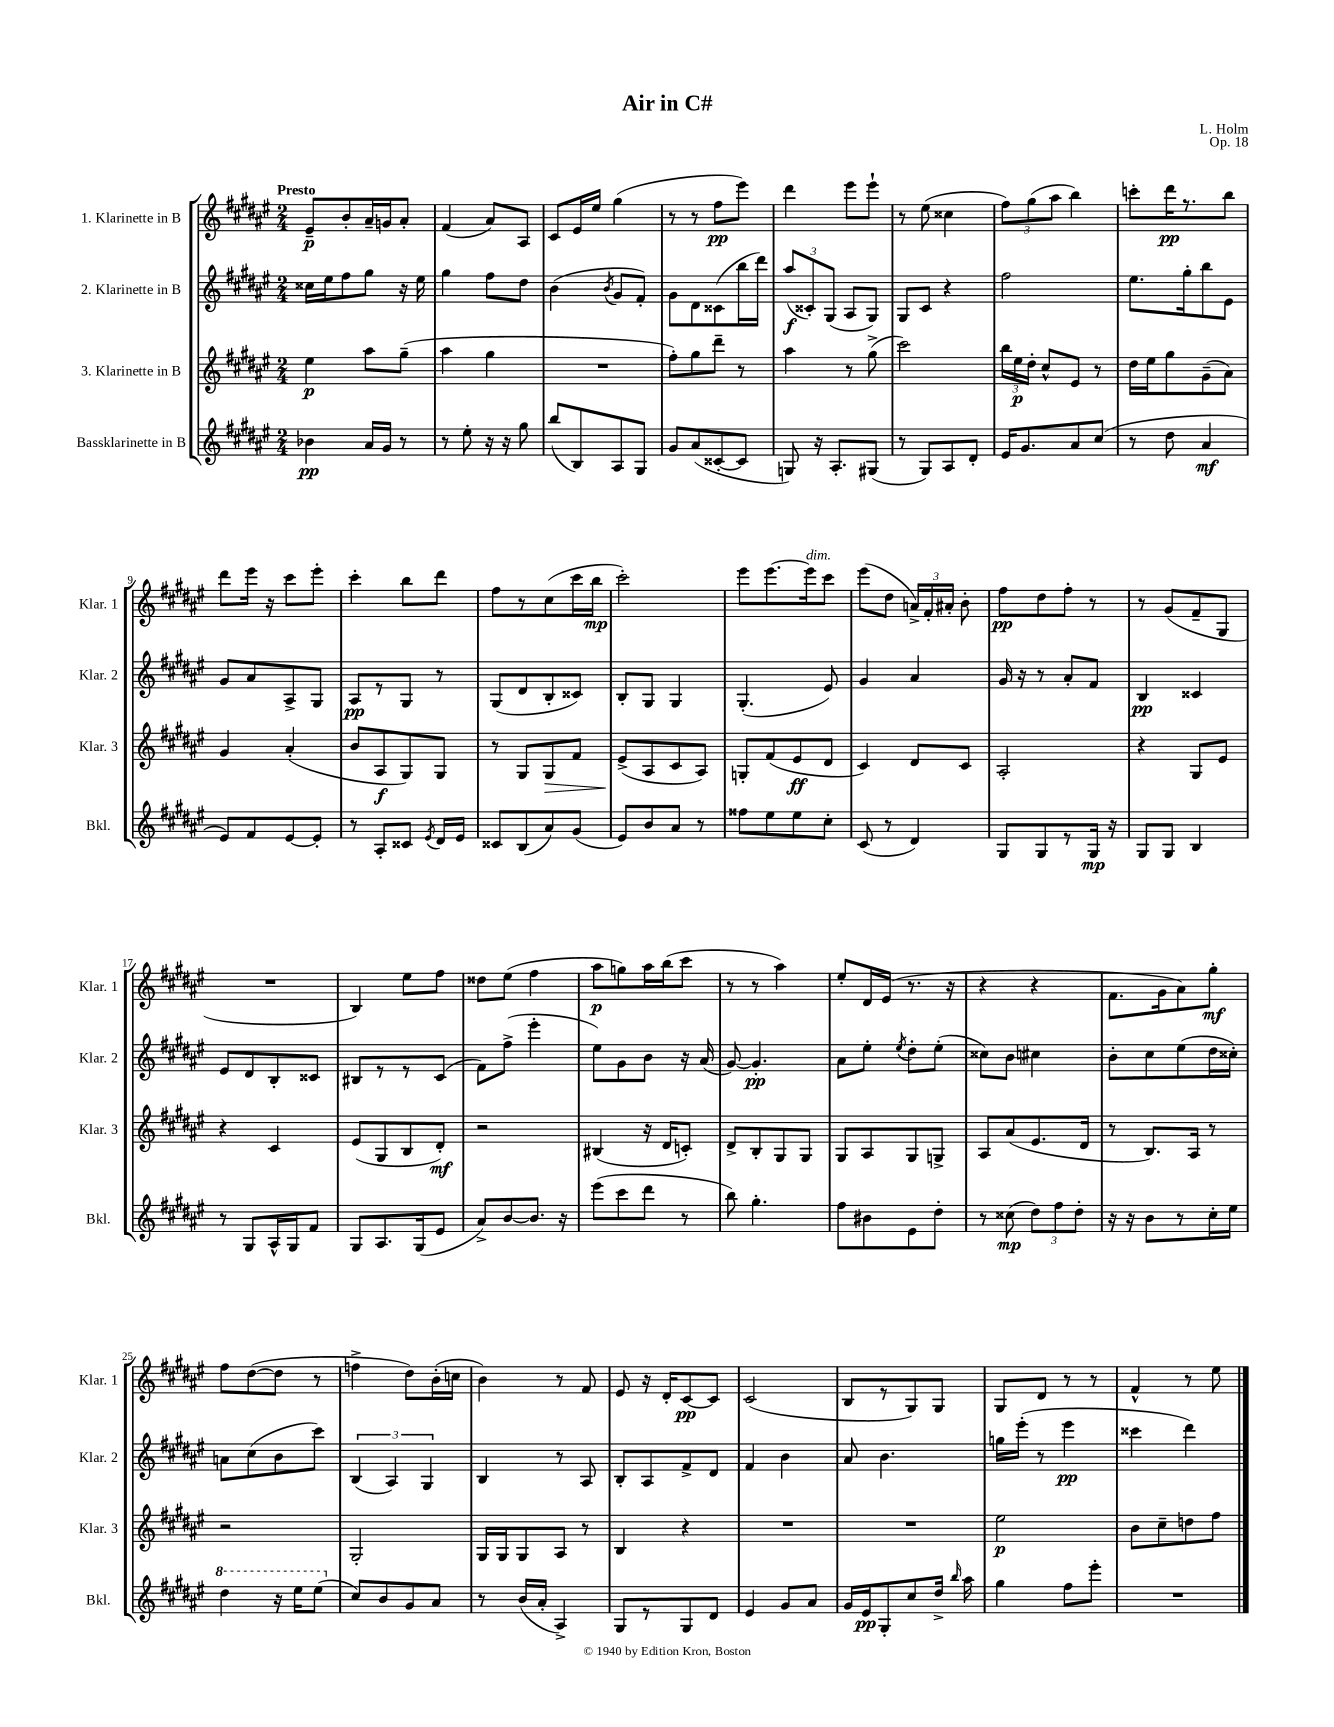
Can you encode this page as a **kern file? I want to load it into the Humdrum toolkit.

**kern	**kern	**kern	**kern
*staff4	*staff3	*staff2	*staff1
*clefG2	*clefG2	*clefG2	*clefG2
*k[f#c#g#d#a#e#]	*k[f#c#g#d#a#e#]	*k[f#c#g#d#a#e#]	*k[f#c#g#d#a#e#]
*M2/4	*M2/4	*M2/4	*M2/4
4b-\	4ee#\	16cc##\LL	8e#~/L
.	.	16ee#\J	.
.	.	8ff#\	8b'/
16a#/LL	8aa#\L	8gg#\J	16a#~/L
16g#/JJ	.	.	16g/J
8r	(8gg#~\J	16r	8a#'/J
.	.	16ee#\	.
=	=	=	=
8r	4aa#\	4gg#\	(4f#/
8ee#'\	.	.	.
16r	4gg#\	8ff#\L	8a#/L)
16r	.	.	.
8gg#\	.	8dd#\J	8A#/J
=	=	=	=
(8bb/L	2r	(4b\	8c#/L
8B/)	.	.	16e#/L
.	.	.	16ee#/JJ
.	.	8qb/	.
8A#/	.	8g#/L	(4gg#\
8G#/J	.	8f#'/J)	.
=	=	=	=
8g#/L	8ff#'\L)	8g#\L	8r
(8a#/	8gg#\	8d#\	8r
[8c##'/	8ddd#~\J	(8c##\	8ff#\L
8c##/]J	8r	16bb\L	8eee#\J)
.	.	16ddd#\JJ)	.
=	=	=	=
8G/)	4aa#\	(12aa#/L	4ddd#\
.	.	12c##'/)	.
16r	.	.	.
.	.	(12G#/J	.
8.A#'/L	.	.	.
.	8r	8A#/L	8eee#\L
(8G#/J	(8gg#^\	8G#/J)	8eee#`\J
=	=	=	=
8r	2ccc#\)	8G#/L	8r
8G#/L)	.	8c#/J	(8ee#\
8A#/	.	4r	4cc##\
8d#'/J	.	.	.
=	=	=	=
16e#/LK	24bb\LL	2ff#\	12ff#\L)
.	24ee#\	.	.
8.g#/	.	.	.
.	24dd#'\JJ	.	(12gg#\
.	8cc#^^/L	.	.
.	.	.	12aa#\J
8a#/	8e#/J	.	4bb\)
(8cc#/J	8r	.	.
=	=	=	=
8r	16dd#\LL	8.ee#\L	8ccc'\L
.	16ee#\J	.	.
8dd#\	8gg#\	.	16ddd#\K
.	.	16gg#'\k	8.r
4a#/	(8g#~\	8bb\	.
.	8a#\J)	8e#\J	8bb\J
=	=	=	=
8e#/L)	4g#/	8g#/L	8ddd#\L
8f#/	.	8a#/	16eee#\Jk
.	.	.	16r
[8e#/	(4a#'/	8A#^/	8ccc#\L
8e#'/]J	.	8G#/J	8eee#'\J
=	=	=	=
8r	8b/L	8A#/L	4ccc#'\
8A#'/L	8A#/	8r	.
8c##/J	8G#/)	8G#/J	8bb\L
8qe#/	.	.	.
16d#/LL	8G#/J	8r	8ddd#\J
16e#/JJ	.	.	.
=	=	=	=
8c##/L	8r	(8G#/L	8ff#\L
(8B/	8G#/L	8d#/	8r
8a#/)	8G#/	8B'/	(8cc#\
(8g#/J	8f#/J	8c##/J)	16ccc#\L
.	.	.	16bb\JJ
=	=	=	=
8e#/L)	(8e#^/L	8B'/L	2ccc#'\)
8b/	8A#/	8G#/J	.
8a#/J	8c#/	4G#/	.
8r	8A#/J)	.	.
=	=	=	=
8ff##\L	8G'/L	(4.G#'/	8eee#\L
8ee#\	(8f#/	.	[8.eee#\
8ee#\	8e#/	.	.
.	.	.	16eee#\]k
8cc#'\J	8d#/J	8e#/)	8ccc#\J
=	=	=	=
(8c#/	4c#/)	4g#/	(8eee#\L
8r	.	.	8dd#\J
4d#/)	8d#/L	4a#/	24a^/LL)
.	.	.	24f#'/
.	.	.	24a#'/JJ
.	8c#/J	.	8b'\
=	=	=	=
8G#/L	2A#'/	16g#/	8ff#\L
.	.	16r	.
8G#/	.	8r	8dd#\
8r	.	8a#'/L	8ff#'\J
16G#/Jk	.	8f#/J	8r
16r	.	.	.
=	=	=	=
8G#/L	4r	4B/	8r
8G#/J	.	.	(8g#/L
4B/	8G#/L	4c##/	8f#~/
.	8e#/J	.	8G#/J
=	=	=	=
8r	4r	8e#/L	2r
8G#/L	.	8d#/	.
16A#^^/L	4c#/	8B'/	.
16G#/J	.	.	.
8f#/J	.	8c##/J	.
=	=	=	=
8G#/L	(8e#/L	8B#/L	4B/)
8.A#/	8G#/	8r	.
.	8B/	8r	8ee#\L
(16G#/k	.	.	.
8e#/J	8d#'/J)	(8c#/J	8ff#\J
=	=	=	=
8a#^/L)	2r	8f#\L)	8dd##\L
[8b/	.	(8ff#^\J	(8ee#\J
8.b/]J	.	4eee#'\	4ff#\
16r	.	.	.
=	=	=	=
(8eee#\L	(4B#/	8ee#\L)	8aa#\L
8ccc#\	.	8g#\	8gg\)
8ddd#\J	16r	8b\J	16aa#\L
.	16d#/LK	.	(16bb\J
8r	8c'/J)	16r	8ccc#\J
.	.	(16a#/	.
=	=	=	=
8bb\)	8d#^/L	[8g#/)	8r
4.gg#'\	8B'/	4.g#'/]	8r
.	8G#/	.	4aa#\)
.	8G#/J	.	.
=	=	=	=
8ff#\L	8G#/L	8a#\L	8ee#'/L
8b#\	8A#/	8ee#'\J	16d#/L
.	.	.	(16e#/JJ
.	.	8qee#/	.
8e#\	8G#/	8dd#'\L	8.r
8dd#'\J	8G^/J	(8ee#'\J	.
.	.	.	16r
=	=	=	=
8r	8A#/L	8cc##\L)	4r
(8cc##\	(8a#/	8b\J	.
12dd#\L)	8.e#/	4cc#\	4r
12ff#\	.	.	.
12dd#'\J	.	.	.
.	16d#/Jk	.	.
=	=	=	=
16r	8r	8b'\L	8.f#\L
16r	.	.	.
8b\L	8.B/L)	8cc#\	.
.	.	.	16g#\k
8r	.	(8ee#\	8a#\)
.	16A#/Jk	.	.
16cc#'\L	8r	16dd#\L	8gg#'\J
16ee#\JJ	.	16cc##'\JJ)	.
=	=	=	=
4ddd#\	2r	8a\L	8ff#\L
.	.	(8cc#\	([8dd#\
16r	.	8b\	8dd#\]J
16eee#\LK	.	.	.
(8eee#\J	.	8ccc#\J)	8r
=	=	=	=
8cc#/L)	2G#'/	(6B/	4ff^\
8b/	.	.	.
.	.	6A#/)	.
8g#/	.	.	8dd#\L)
.	.	6G#/	.
8a#/J	.	.	(16b'\L
.	.	.	16cc\JJ
=	=	=	=
8r	16G#/LL	4B/	4b\)
.	16G#/J	.	.
(16b/LL	8G#/	.	.
16a#'/JJ	.	.	.
4A#^/)	8A#/J	8r	8r
.	8r	8A#/	8f#/
=	=	=	=
8G#/L	4B/	8B'/L	8e#/
8r	.	8A#/	16r
.	.	.	16d#'/LK
8G#/	4r	8f#^/	[8c#/
8d#/J	.	8d#/J	8c#/]J
=	=	=	=
4e#/	2r	4f#/	(2c#/
8g#/L	.	4b\	.
8a#/J	.	.	.
=	=	=	=
16g#/LL	2r	8a#/	8B/L
16e#/J	.	.	.
8G#'/	.	4.b\	8r
8cc#/	.	.	8G#/)
16dd#^/Jk	.	.	8G#/J
16qqbb/	.	.	.
16aa#\	.	.	.
=	=	=	=
4gg#\	2ee#\	16gg\LL	8G#/L
.	.	(16eee#'\JJ	.
.	.	8r	8d#/J
8ff#\L	.	4eee#\	8r
8eee#'\J	.	.	8r
=	=	=	=
2r	8b\L	4ccc##\	4f#^^/
.	8cc#~\	.	.
.	8dd\	4ddd#\)	8r
.	8ff#\J	.	8ee#\
==	==	==	==
*-	*-	*-	*-
